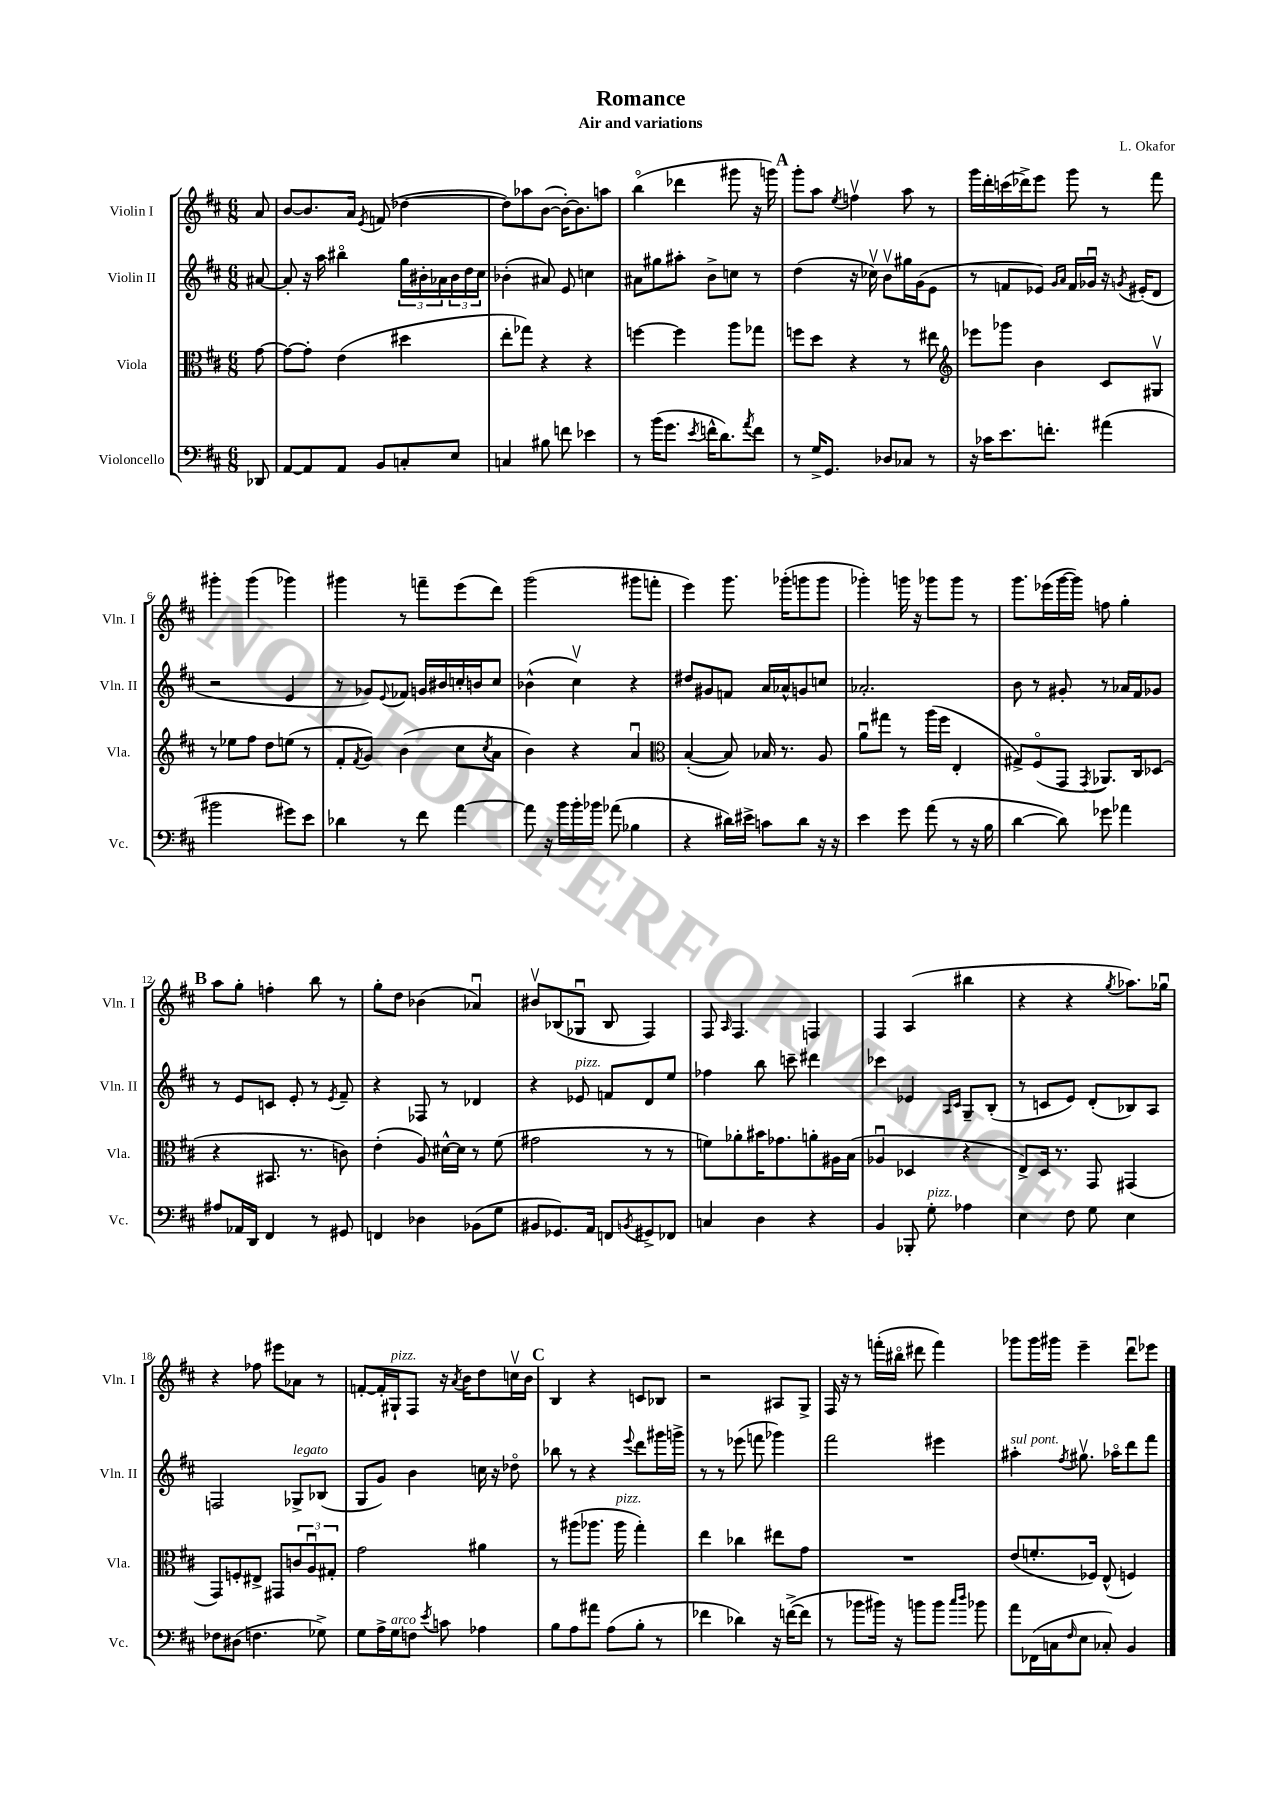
\header { title = "Romance" composer = "L. Okafor" subtitle = "Air and variations" }
<<
\new StaffGroup <<
\new Staff = "s0" \with { instrumentName = "Violin I" shortInstrumentName = "Vln. I" } {
    \clef treble \key d \major \numericTimeSignature \time 6/8 \partial 8
    a'8 |
    b'8~ b'8. a'16 \acciaccatura { e'8 } f'8( des''4~ |
    des''8) aes''8 b'8~( b'16~-.) b'8. a''8 |
    b''4\flageolet( des'''4 gis'''8 r16 g'''16) |
    \mark \markup { \bold "A" } g'''8-. a''8 \acciaccatura { e''8 } f''4\upbow a''8 r8 |
    g'''16 d'''16-. c'''16( des'''16->) e'''8 g'''8 r8 fis'''8 |
    gis'''4-. gis'''4( ges'''4) |
    gis'''4 r8 f'''8-- e'''8( d'''8) |
    g'''2( gis'''8 f'''8-. |
    e'''4) g'''8. ges'''16-.( g'''8 g'''8 |
    ges'''4-.) g'''16 r16 ges'''8 ges'''8 r8 |
    g'''8. ees'''16( g'''16~ g'''16) f''8 g''4-. |
    \mark \markup { \bold "B" } a''8 g''8-. f''4-. b''8 r8 |
    g''8-. d''8 bes'4( aes'4\downbow) |
    bis'8\upbow bes8( ges8\downbow bes8 fis4) |
    fis8 \grace { a16 } fis4. f4 |
    fis4 a4( bis''4 |
    r4 r4 \acciaccatura { g''8 } aes''8.) ges''16\downbow |
    r4 fes''8 eis'''8 aes'8 r8 |
    f'8~-. f'16-. gis16-!^\markup { \italic "pizz." } fis8 r16 \acciaccatura { a'8 } b'16 d''8 c''16\upbow b'16 |
    \mark \markup { \bold "C" } b4 r4 c'8 bes8 |
    r2 ais8 g8-> |
    fis16 r16 r8 f'''16-.( bis''16\flageolet dis'''8 f'''4) |
    ges'''8 ges'''16 gis'''16 e'''4-- d'''8\downbow ees'''8 \bar "|." |
}
\new Staff = "s1" \with { instrumentName = "Violin II" shortInstrumentName = "Vln. II" } {
    \clef treble \key d \major \numericTimeSignature \time 6/8 \partial 8
    ais'8~ |
    ais'8-. r16 a''16 bis''4\flageolet \tuplet 3/2 { g''16 bis'16-. aes'16 } \tuplet 3/2 { bis'16 d''16 cis''16 } |
    bes'4-.( ais'8) e'8 c''4 |
    ais'8 gis''8 ais''8-. b'8-> c''8 r8 |
    \mark \markup { \bold "A" } d''4( r16 ces''16\upbow) b'8\upbow gis''16 g'16( e'8 |
    r8 f'8 ees'8) \grace { g'16 a'16 } f'16 ges'16\downbow r16 \acciaccatura { g'8 } eis'16-.( d'8 |
    r2 e'4 |
    r8 ges'8) \appoggiatura { e'8 } fes'8 g'16 bis'16 c''16-. b'16 c''8 |
    bes'4-^( cis''4\upbow) r4 |
    dis''8 gis'8 f'8 a'16 aes'16-^ g'8 c''8 |
    aes'2.-. |
    b'8 r8 gis'8-. r8 aes'16 fis'16 ges'8 |
    \mark \markup { \bold "B" } r8 e'8 c'8 e'8-. r8 \acciaccatura { e'8 } fis'8-- |
    r4 fes8 r8 des'4 |
    r4 ees'8^\markup { \italic "pizz." } f'8 d'8 e''8 |
    fes''4 b''8 c'''8-- dis'''4 |
    ces'''4 ees'4 \grace { a16 cis'16 } g8-- b8-.( |
    r8 c'8 e'8) d'8-.( bes8) a8 |
    f2 ges8->^\markup { \italic "legato" } bes8( |
    g8 g'8) b'4 c''16 r16 des''8\flageolet |
    \mark \markup { \bold "C" } bes''8 r8 r4 \appoggiatura { e'''8 } d'''8 gis'''16 g'''16-> |
    r8 r8 ees'''8( f'''8 ges'''4) |
    fis'''2 eis'''4 |
    ais''4-.^\markup { \italic "sul pont." } \acciaccatura { fis''8 } gis''8.\upbow aes''16\flageolet d'''8 fis'''8 \bar "|." |
}
\new Staff = "s2" \with { instrumentName = "Viola" shortInstrumentName = "Vla." } {
    \clef alto \key d \major \numericTimeSignature \time 6/8 \partial 8
    g'8~ |
    g'8~ g'8-. e'4( dis''4 |
    e''8-. ges''8) r4 r4 |
    f''4~ f''4 a''8 ges''8 |
    \mark \markup { \bold "A" } f''8 d''8 r4 r8 eis''8 |
    \clef treble ees'''8 ges'''8 b'4 cis'8 gis8\upbow |
    r8 ees''8 fis''8 d''8 e''8( r8 |
    fis'8-. \acciaccatura { fis'8 } g'8) b'4( cis''8 \acciaccatura { cis''8 } a'8 |
    b'4) r4 a'4\downbow |
    \clef alto b4~-.( b8) bes16 r8. a8 |
    a'8\downbow gis''8 r8 a''16( fis''16 e4-. |
    gis8->) fis8\flageolet( g,8 \acciaccatura { g,8 } aes,8.) cis16 des8( |
    \mark \markup { \bold "B" } r4 bis,8. r8. c'8) |
    e'4-.( a8) dis'16~-^ dis'16 r8 fis'8( |
    gis'2 r8 r8 |
    f'8) aes'8-. bis'16 ges'8. a'8-. ais16 b16( |
    aes4\downbow des4 r4 |
    e8->) d16 r8. g,8 gis,4( |
    g,8) f8-. eis8-> gis,8 \tuplet 3/2 { c'8 a8\downbow gis8-. } |
    g'2 ais'4 |
    \mark \markup { \bold "C" } r8 ais''8( aes''8. aes''16^\markup { \italic "pizz." } g''4-.) |
    e''4 ces''4 eis''8 g'8 |
    R2. |
    e'8( f'8.-. fes16) e8-^( f4) \bar "|." |
}
\new Staff = "s3" \with { instrumentName = "Violoncello" shortInstrumentName = "Vc." } {
    \clef bass \key d \major \numericTimeSignature \time 6/8 \partial 8
    des,8 |
    a,8~ a,8 a,8 b,8 c8-. e8 |
    c4 bis8 f'8 ees'4 |
    r8 b'16( g'8. \acciaccatura { e'8 } f'16-^ d'8.) \acciaccatura { a'8 } f'8 |
    \mark \markup { \bold "A" } r8 g16-> g,8. des8 ces8 r8 |
    r16 ces'16 e'8. f'8.-. ais'4( |
    bis'2 gis'8) e'8 |
    des'4 r8 fis'8 a'4~ |
    a'8 r16 b'16 b'16-. bes'16 aes'8( bes4 |
    r4 dis'16) eis'16-> c'8 dis'8 r16 r16 |
    e'4 g'8 a'8( r8 r16 b16 |
    d'4~ d'8) ges'8 aes'4 |
    \mark \markup { \bold "B" } ais8 aes,16 d,16 fis,4 r8 gis,8 |
    f,4 des4 bes,8( g8 |
    bis,8 ges,8.) a,16 f,8 \acciaccatura { b,8 } gis,8-> fes,8 |
    c4 d4 r4 |
    b,4 bes,,8-. g8-.^\markup { \italic "pizz." } aes4 |
    e4 fis8 g8 e4 |
    fes8 dis8( f4. ges8->) |
    g8 a16-> g16^\markup { \italic "arco" } f8 \acciaccatura { e'8 } c'8 aes4 |
    \mark \markup { \bold "C" } b8 a8 ais'8 a8( b8-. r8 |
    fes'4 des'4) r16 f'16~->( f'8 |
    r8 bes'8 bis'16) r16 b'8 b'8 \grace { cis''16 d''16 } bes'8 |
    a'8 fes,16( c16 \grace { fis16 } e8 ces8-.) b,4 \bar "|." |
}
>>
>>
